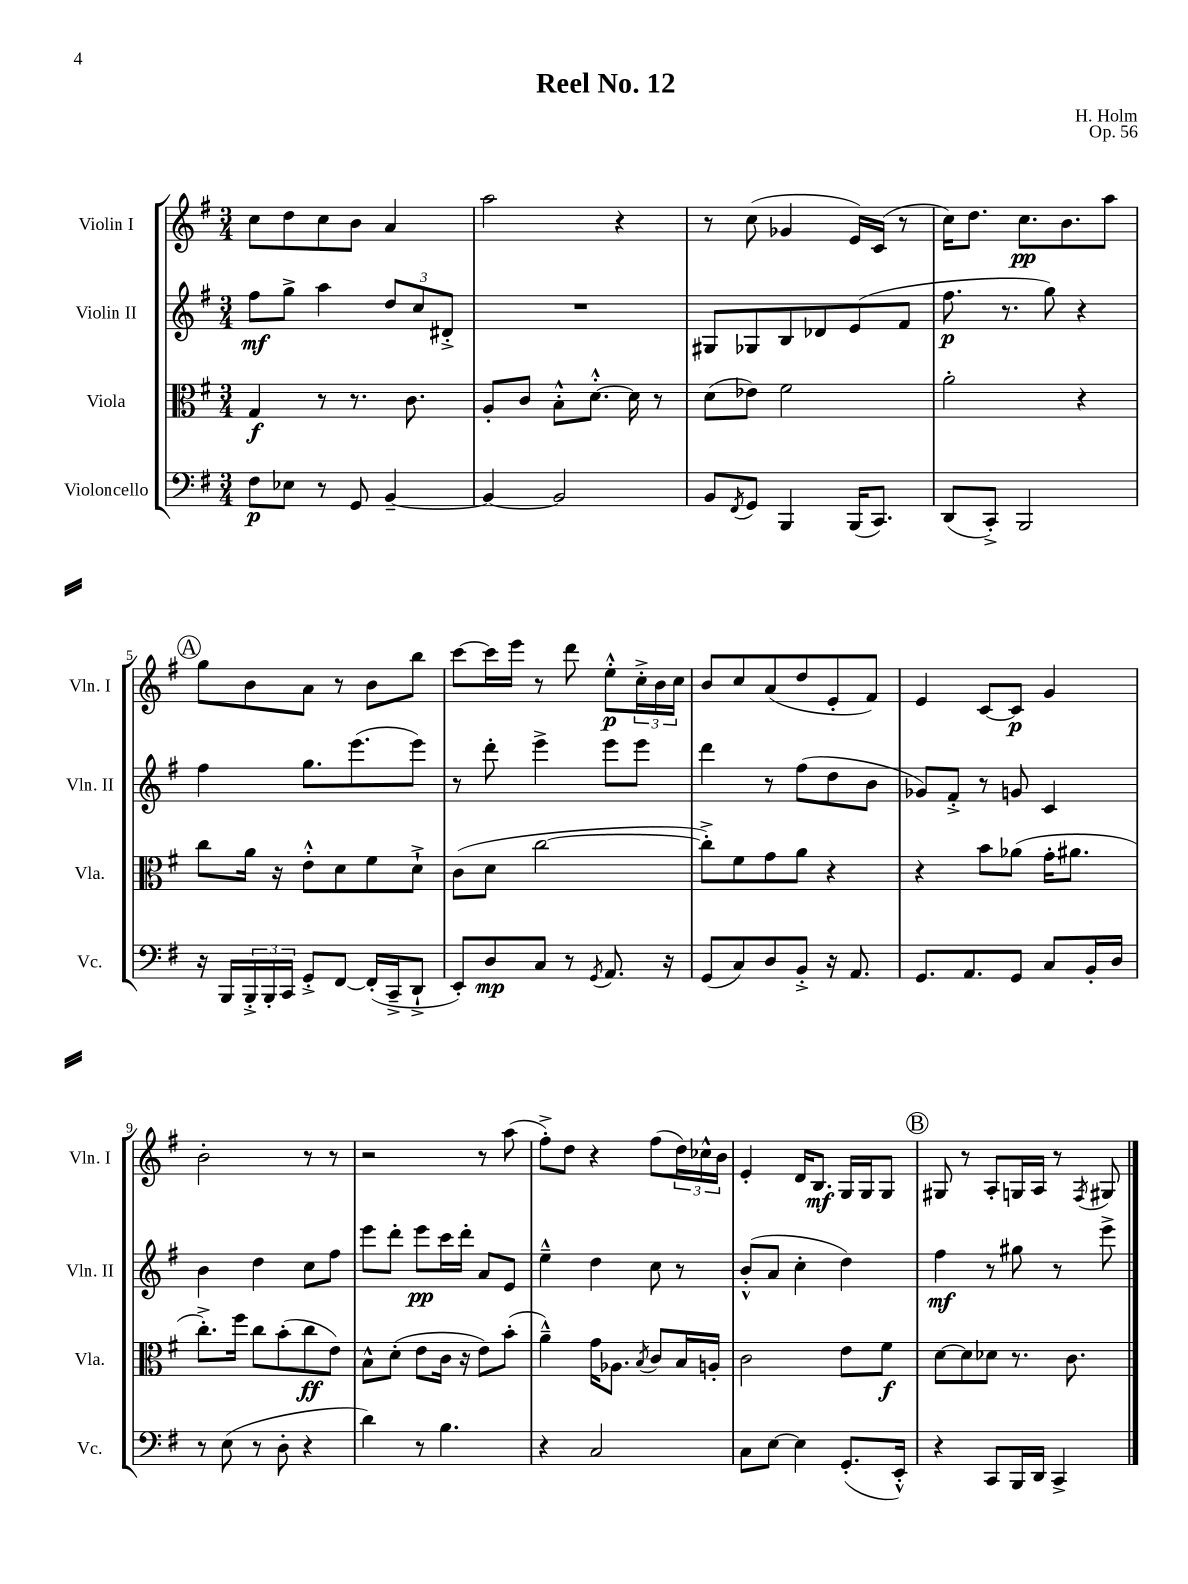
\header { title = "Reel No. 12" composer = "H. Holm" opus = "Op. 56" }
<<
\new StaffGroup <<
\new Staff = "s0" \with { instrumentName = "Violin I" shortInstrumentName = "Vln. I" } {
    \clef treble \key g \major \numericTimeSignature \time 3/4
    c''8 d''8 c''8 b'8 a'4 |
    a''2 r4 |
    r8 c''8( ges'4 e'16) c'16( r8 |
    c''16) d''8. c''8.\pp b'8. a''8 |
    \mark \markup { \circle "A" } g''8 b'8 a'8 r8 b'8 b''8 |
    c'''8~ c'''16 e'''16 r8 d'''8 e''8-.-^\p \tuplet 3/2 { c''16-.-> b'16 c''16 } |
    b'8 c''8 a'8( d''8 e'8-. fis'8) |
    e'4 c'8~ c'8\p g'4 |
    b'2-. r8 r8 |
    r2 r8 a''8( |
    fis''8-.->) d''8 r4 fis''8( \tuplet 3/2 { d''16) ces''16-^ b'16 } |
    e'4-. d'16 b8.\mf g16 g16 g8 |
    \mark \markup { \circle "B" } gis8 r8 a8-. g16 a16 r8 \acciaccatura { fis8 } gis8 \bar "|." |
}
\new Staff = "s1" \with { instrumentName = "Violin II" shortInstrumentName = "Vln. II" } {
    \clef treble \key g \major \numericTimeSignature \time 3/4
    fis''8\mf g''8-> a''4 \tuplet 3/2 { d''8 c''8 dis'8-.-> } |
    R2. |
    gis8 ges8 b8 des'8 e'8( fis'8 |
    fis''8.\p r8. g''8) r4 |
    \mark \markup { \circle "A" } fis''4 g''8. e'''8.( e'''8) |
    r8 d'''8-. e'''4-> e'''8 e'''8 |
    d'''4 r8 fis''8( d''8 b'8 |
    ges'8) fis'8-.-> r8 g'8 c'4 |
    b'4 d''4 c''8 fis''8 |
    e'''8 d'''8-. e'''8\pp c'''16 d'''16-. a'8 e'8 |
    e''4---^ d''4 c''8 r8 |
    b'8-.-^( a'8 c''4-. d''4) |
    \mark \markup { \circle "B" } fis''4\mf r8 gis''8 r8 e'''8-> \bar "|." |
}
\new Staff = "s2" \with { instrumentName = "Viola" shortInstrumentName = "Vla." } {
    \clef alto \key g \major \numericTimeSignature \time 3/4
    g4\f r8 r8. c'8. |
    a8-. c'8 b8-.-^ d'8.~-.-^ d'16 r8 |
    d'8( ees'8) fis'2 |
    a'2-. r4 |
    \mark \markup { \circle "A" } c''8 a'16 r16 e'8-.-^ d'8 fis'8 d'8-!-> |
    c'8( d'8 c''2~ |
    c''8-.->) fis'8 g'8 a'8 r4 |
    r4 b'8 aes'8( g'16-. ais'8. |
    c''8.-.->) fis''16 c''8 b'8-.( c''8\ff e'8) |
    b8-^ d'8-.( e'8 c'16 r16 e'8) b'8-.( |
    a'4---^) g'16 aes8. \acciaccatura { b8 } c'8 b16 a16-. |
    c'2 e'8 fis'8\f |
    \mark \markup { \circle "B" } d'8~ d'8 des'8 r8. c'8. \bar "|." |
}
\new Staff = "s3" \with { instrumentName = "Violoncello" shortInstrumentName = "Vc." } {
    \clef bass \key g \major \numericTimeSignature \time 3/4
    fis8\p ees8 r8 g,8 b,4~-- |
    b,4~ b,2 |
    b,8 \acciaccatura { fis,8 } g,8 b,,4 b,,16( c,8.) |
    d,8( c,8-.->) b,,2 |
    \mark \markup { \circle "A" } r16 b,,16 \tuplet 3/2 { b,,16-.-> b,,16-. c,16 } g,8-.-> fis,8~ fis,16-.( c,16---> d,8-!-> |
    e,8-.) d8\mp c8 r8 \acciaccatura { g,8 } a,8. r16 |
    g,8( c8) d8 b,8-.-> r16 a,8. |
    g,8. a,8. g,8 c8 b,16-. d16 |
    r8 e8( r8 d8-. r4 |
    d'4) r8 b4. |
    r4 c2 |
    c8 e8~ e4 g,8.-.( e,16-.-^) |
    \mark \markup { \circle "B" } r4 c,8 b,,16 d,16 c,4-> \bar "|." |
}
>>
>>
